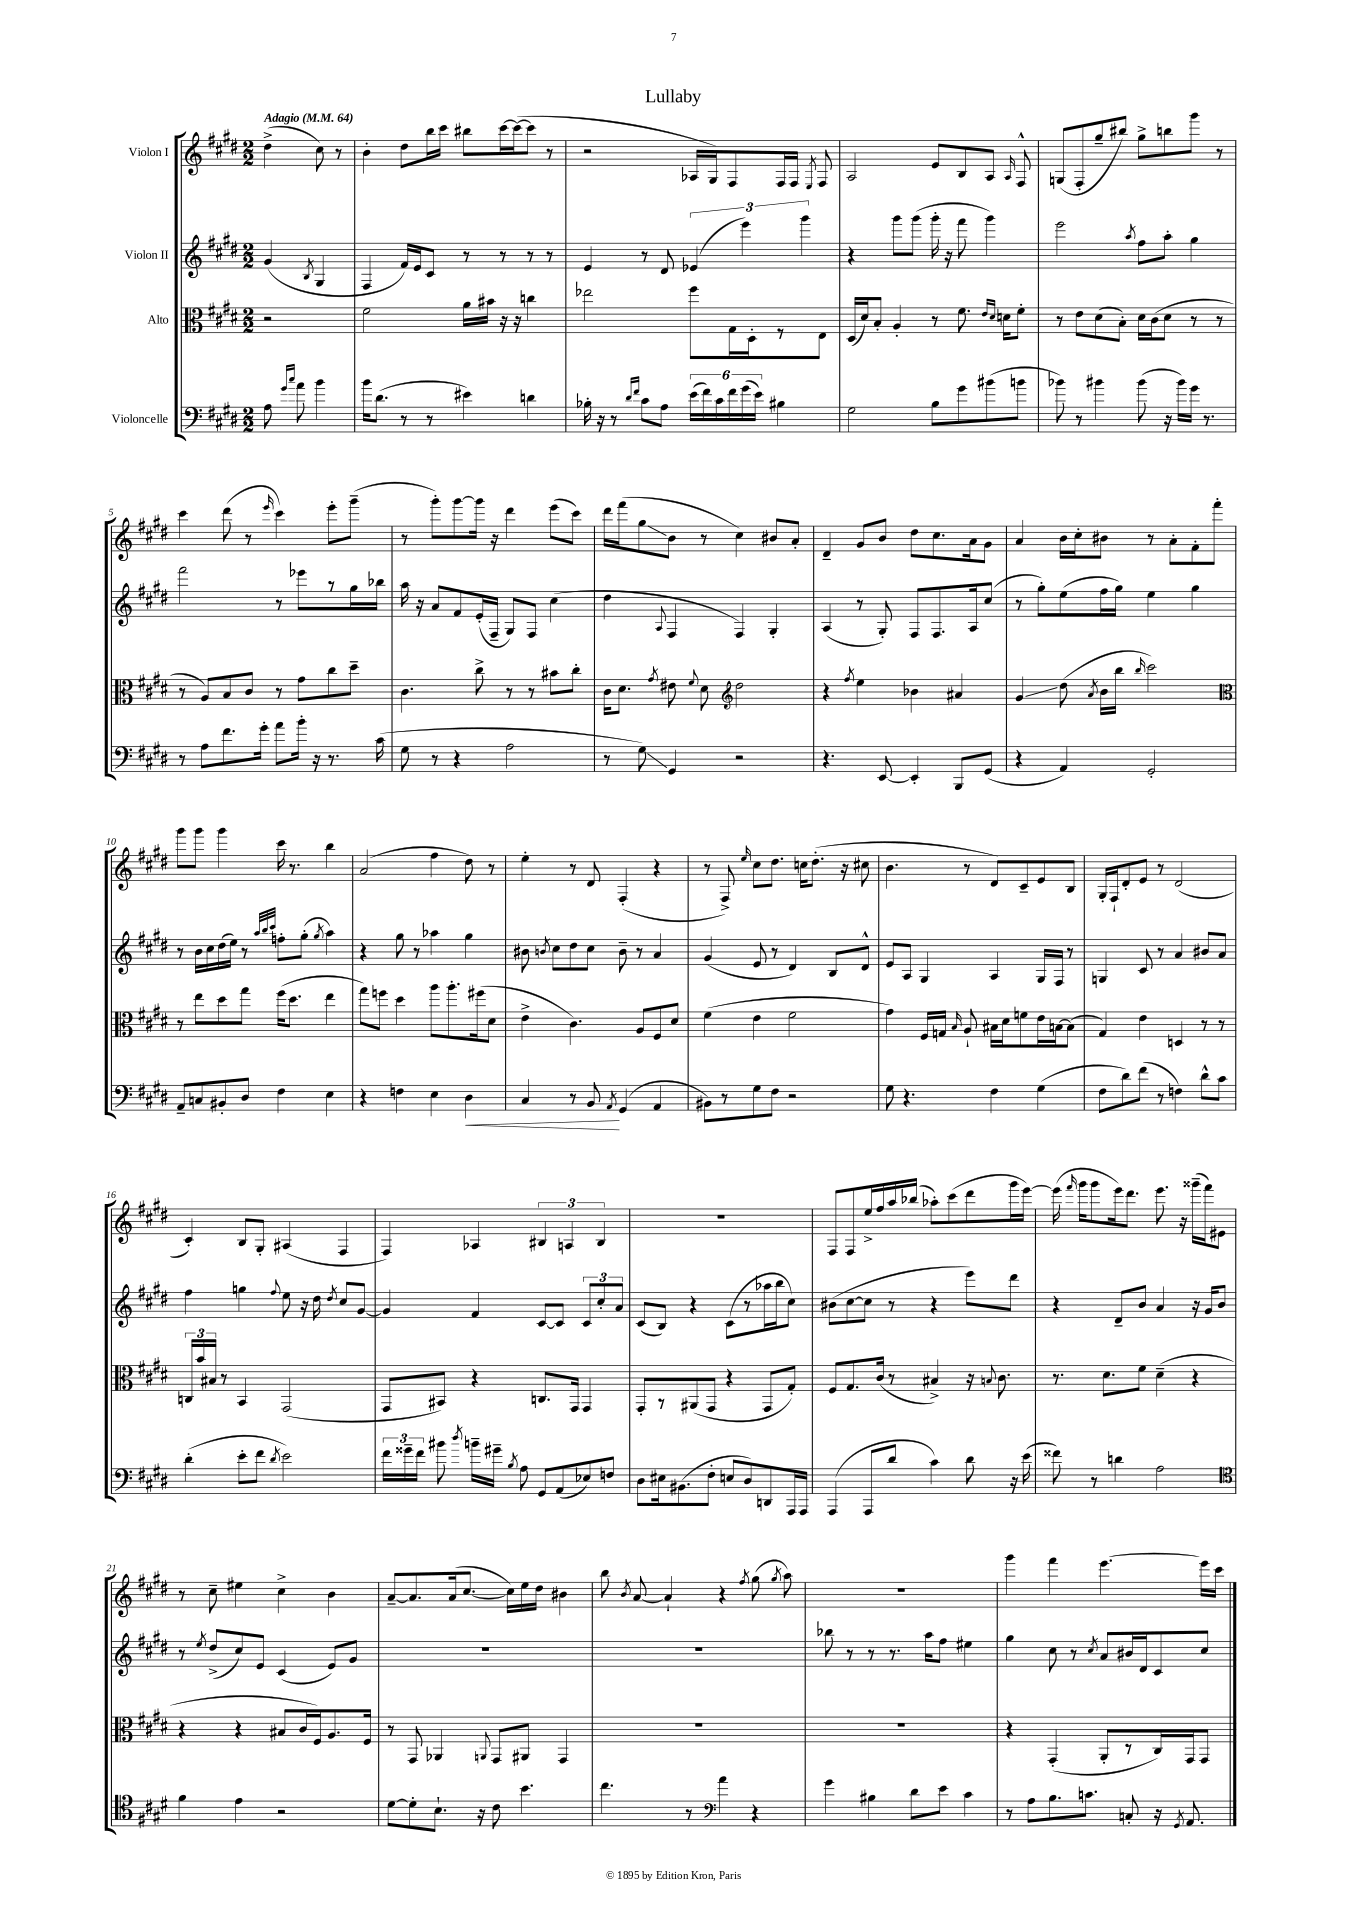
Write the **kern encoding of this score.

**kern	**kern	**kern	**kern
*staff4	*staff3	*staff2	*staff1
*clefF4	*clefC3	*clefG2	*clefG2
*k[f#c#g#d#]	*k[f#c#g#d#]	*k[f#c#g#d#]	*k[f#c#g#d#]
*M2/2	*M2/2	*M2/2	*M2/2
*MM64	*MM64	*MM64	*MM64
8A	2r	(4g#	(4dd#^
16qqg#	.	.	.
16qqcc#	.	.	.
8a	.	.	.
.	.	8qB	.
4b	.	4G#	8cc#)
.	.	.	8r
=	=	=	=
16b	2f#	4F#	4b'
(8.d#	.	.	.
8r	.	16f#)	8dd#
.	.	16e	.
8r	.	8c#	16bb
.	.	.	16ccc#
4e#)	16a	8r	8bb#
.	16b#	.	.
.	16r	8r	[16ccc#
.	16r	.	(16ccc#_
4d	4cc	8r	8ccc#]
.	.	8r	8r
=	=	=	=
16B-'	2ee-	4e	2r
16r	.	.	.
8r	.	.	.
16qqd#	.	.	.
16qqf#	.	.	.
8c#	.	8r	.
8A	.	8d#	.
(24e	8ff#	(6e-	16A-
24f#)	.	.	.
.	.	.	16G#)
24c#	.	.	.
24f#	16G#	.	8F#
(24g#	.	6eee)	.
.	16D#'	.	.
24e)	.	.	.
4B#	8r	.	16F#
.	.	.	16F#
.	.	6ggg#	.
.	.	.	8qE
.	8E	.	8F#
=	=	=	=
2G#	(16D#	4r	2A
.	16d#)	.	.
.	8B'	.	.
.	4A'	8ggg#	.
.	.	(8ggg#	.
8B	8r	16ggg#'	8e
.	.	16r	.
8g#	8.f#	8fff#	8B
(8b#	.	4ggg#)	8A
.	16qqe	.	.
.	16qqd#	.	.
.	16d	.	.
.	.	.	16qqA
8b	8f#'	.	8F#^^
=	=	=	=
8b-)	8r	2eee	(8G
8r	8e	.	8F#'
4b#	(8d#	.	8gg#~
.	8B')	.	8bb#)
.	.	8qaa	.
(8b#	16d#	8ff#	8gg#^
.	(16c#	.	.
16r	8d#	8aa'	8bb
16b#)	.	.	.
16g#	8r	4gg#	8ggg#
8.r	.	.	.
.	8r	.	8r
=	=	=	=
8r	8r	2fff#	4ccc#
8A	8A)	.	.
8.f#	8B	.	(8ddd#
.	8c#	.	8r
16g#'	.	.	.
.	.	.	16qqeee
8a	8r	8r	4ccc#)
16b'	8g#	8eee-	.
16r	.	.	.
8.r	8cc#	8r	8eee'
.	8dd#~	16gg#	(8ggg#~
(16c#	.	16bb-	.
=	=	=	=
8G#	4.c#	16aa	8r
.	.	16r	.
8r	.	8a	8ggg#')
4r	.	8f#	[8ggg#
.	8cc#^	(16e'	16ggg#]
.	.	16F#~	16r
2A	8r	8G#)	4ddd#
.	8r	8F#	.
.	8b#	(4cc#	(8eee
.	8cc#'	.	8ccc#)
=	=	=	=
8r	16c#	4dd#	16ddd#
.	8.d#	.	(16fff#
8G#)	.	.	8gg#
.	8qg#	8qqA	.
4GG#	8e#	4F#	8b
.	8qqf#	.	.
.	8d#	.	8r
*	*clefG2	*	*
2r	2dd#	4F#)	4cc#)
.	.	4G#'	8b#
.	.	.	8a'
=	=	=	=
4.r	4r	(4A	4d#~
.	8qff#	.	.
.	4ee	8r	8g#
[8EE	.	8G#')	8b
4EE']	4b-	8F#	8dd#
.	.	8.F#	8.cc#
8BBB	4a#	.	.
.	.	16A	16a
(8GG#	.	(8cc#	8g#
=	=	=	=
4r	4g#	8r	4a
.	.	8gg#')	.
4AA)	(8dd#	(8ee	16b
.	.	.	16cc#'
.	8qa	.	.
.	16b	16ff#	8b#
.	16bb	16gg#)	.
.	16qqbb	.	.
2GG#'	2ccc#)	4ee	8r
.	.	.	8a'
.	.	4gg#	8f#'
.	.	.	8fff#'
=	=	=	=
*	*clefC3	*	*
8AA~	8r	8r	8ggg#
8C	8ee	16b	8ggg#
.	.	16cc#	.
8BB#'	8dd#	(16dd#	4ggg#
.	.	16ee)	.
8D#	8gg#	8r	.
.	.	32qqaa	.
.	.	32qqbb	.
.	.	32qqccc#	.
4F#	(16ff#	8ff'	16ccc#
.	8.dd#	.	8.r
.	.	(8gg#'	.
.	.	8qgg#	.
4E	4ee	4aa)	4bb
=	=	=	=
4r	8gg#)	4r	(2a
.	8ff	.	.
4F	4dd#	8gg#	.
.	.	8r	.
4E	8aa	4aa-	4ff#
.	8.aa'	.	.
4D#	.	4gg#	8dd#)
.	(16ff#	.	.
.	8d#	.	8r
=	=	=	=
4C#	4e^	8b#	4ee'
.	.	8qb	.
.	.	8cc#	.
8r	4.c#)	8dd#	8r
8BB	.	8cc#	8d#
8qAA	.	.	.
(4GG#	.	8b~	(4F#'
.	8A	8r	.
4AA	8F#	4a	4r
.	8d#	.	.
=	=	=	=
8BB#)	(4f#	(4g#	8r
8r	.	.	8F#^)
.	.	.	16qqee
8G#	4e	8e	8cc#
8F#	.	8r	8.dd#
2r	2f#	4d#)	.
.	.	.	16cc
.	.	.	(8.dd#'
.	.	8B	.
.	.	.	16r
.	.	8d#^^	8cc#
=	=	=	=
8G#	4g#)	8e	4.b
4.r	.	8A	.
.	16F#	4G#	.
.	16G	.	.
.	16qqB	.	.
.	8A`	.	8r
4F#	16B#	4A	8d#)
.	16d#	.	.
.	8f	.	8c#~
(4G#	16e	16G#	8e
.	[16B	16F#	.
.	(8B]	8r	8B
=	=	=	=
8F#	4G#)	4G	16G#'
.	.	.	16F#`
8d#)	.	.	8d#'
(8f#	4e	8c#	8e
8r	.	8r	8r
4F)	4D	4a	(2d#
8d#^^	8r	8b#	.
8c#	8r	8a	.
=	=	=	=
(4d#'	24C	4ff#	4c#')
.	24b	.	.
.	24B#	.	.
.	8r	.	.
8e'	4BB	4gg	8B
8f#	.	.	8G#'
8qd#	.	8qqff#	.
2e)	(2GG#	8ee	(4A#
.	.	16r	.
.	.	16dd#	.
.	.	8qdd#	.
.	.	8cc#	4F#
.	.	[8g#	.
=	=	=	=
24f#	8GG#	4g#]	4F#)
24g##~	.	.	.
24f#	.	.	.
8b#	8BB#)	.	.
8qdd#	.	.	.
16b~	4r	4f#	4A-
16g#~	.	.	.
8qB	.	.	.
8A	.	.	.
8GG#	8.C	[8c#	6B#
(8AA	.	8c#]	.
.	.	.	6A
.	16GG#	.	.
8E-)	4GG#	12c#	.
.	.	12cc#'	6B#
8F	.	.	.
.	.	12a	.
=	=	=	=
8D#	8GG#'	(8c#	1r
16E#	8r	8B)	.
(8.BB#	.	.	.
.	(8AA#	4r	.
8F#'	8GG#	.	.
8E	4r	(8c#	.
8D#)	.	8r	.
8DD	8GG#	16aa-	.
.	.	16bb	.
16AAA	8G#')	8cc#)	.
16AAA	.	.	.
=	=	=	=
(4AAA	8F#	(8b#	8F#
.	8.G#	[8cc#	8F#
8AAA	.	8cc#]	16ee^
.	(16c#	.	16ff#
8d#	8r	8r	16aa
.	.	.	(16bb-
4c#)	4B#^)	4r	8aa-')
.	.	.	(8ccc#
8d#	16r	8eee)	8ddd#
.	8qqB	.	.
.	8.c#	.	.
16r	.	8ddd#	16ggg#
(16e	.	.	[16eee)
=	=	=	=
8f##)	8.r	4r	(16eee]
.	.	.	16qqfff#
.	.	.	16ggg#
8r	.	.	8ggg#
.	8.d#	.	.
4d	.	8d#~	16eee)
.	.	.	8.ddd#
.	8f#	8b	.
2A	(4d#~	4a	8.eee
.	.	.	16r
.	4r	16r	(16ggg##~
.	.	16g#	16fff#)
.	.	8b	8e#
=	=	=	=
*clefC4	*	*	*
4f#	4r	8r	8r
.	.	8qee	.
.	.	(8dd#^	8cc#~
4e	4r	8cc#)	4ee#
.	.	8e	.
2r	8B#	(4c#	4cc#^
.	16c#	.	.
.	16F#)	.	.
.	8.A	8e)	4b
.	.	8g#	.
.	16F#	.	.
=	=	=	=
[8d#	8r	1r	[8a~
8d#']	8GG#	.	8.a]
8.B`	4AA-	.	.
.	.	.	(16a
.	.	.	[8.cc#
16r	.	.	.
.	8qqAA	.	.
8c#	8GG#	.	.
.	.	.	16cc#])
4.b	8AA#	.	16ee
.	.	.	16dd#
.	4GG#	.	4b#
=	=	=	=
4.cc#	1r	1r	8bb
.	.	.	8qb
.	.	.	[8a
.	.	.	4a`]
8r	.	.	.
*clefF4	*	*	*
4a	.	.	4r
.	.	.	8qff#
4r	.	.	(8gg#
.	.	.	8qgg#
.	.	.	8aa)
=	=	=	=
4g#	1r	8bb-	1r
.	.	8r	.
4B#	.	8r	.
.	.	8.r	.
8d#	.	.	.
.	.	16aa	.
8e	.	8ff#	.
4c#	.	4ee#	.
=	=	=	=
8r	4r	4gg#	4ggg#
8A	.	.	.
8.B	(4GG#'	8cc#	4fff#
.	.	8r	.
8.c	.	.	.
.	.	8qcc#	.
.	8AA'	8a	[4.eee
8C'	8r	16b#	.
.	.	16d#	.
16r	16C#)	8c#	.
8qGG#	.	.	.
8.AA	16GG#	.	.
.	8GG#	8cc#	16eee]
.	.	.	16ccc#
==	==	==	==
*-	*-	*-	*-
